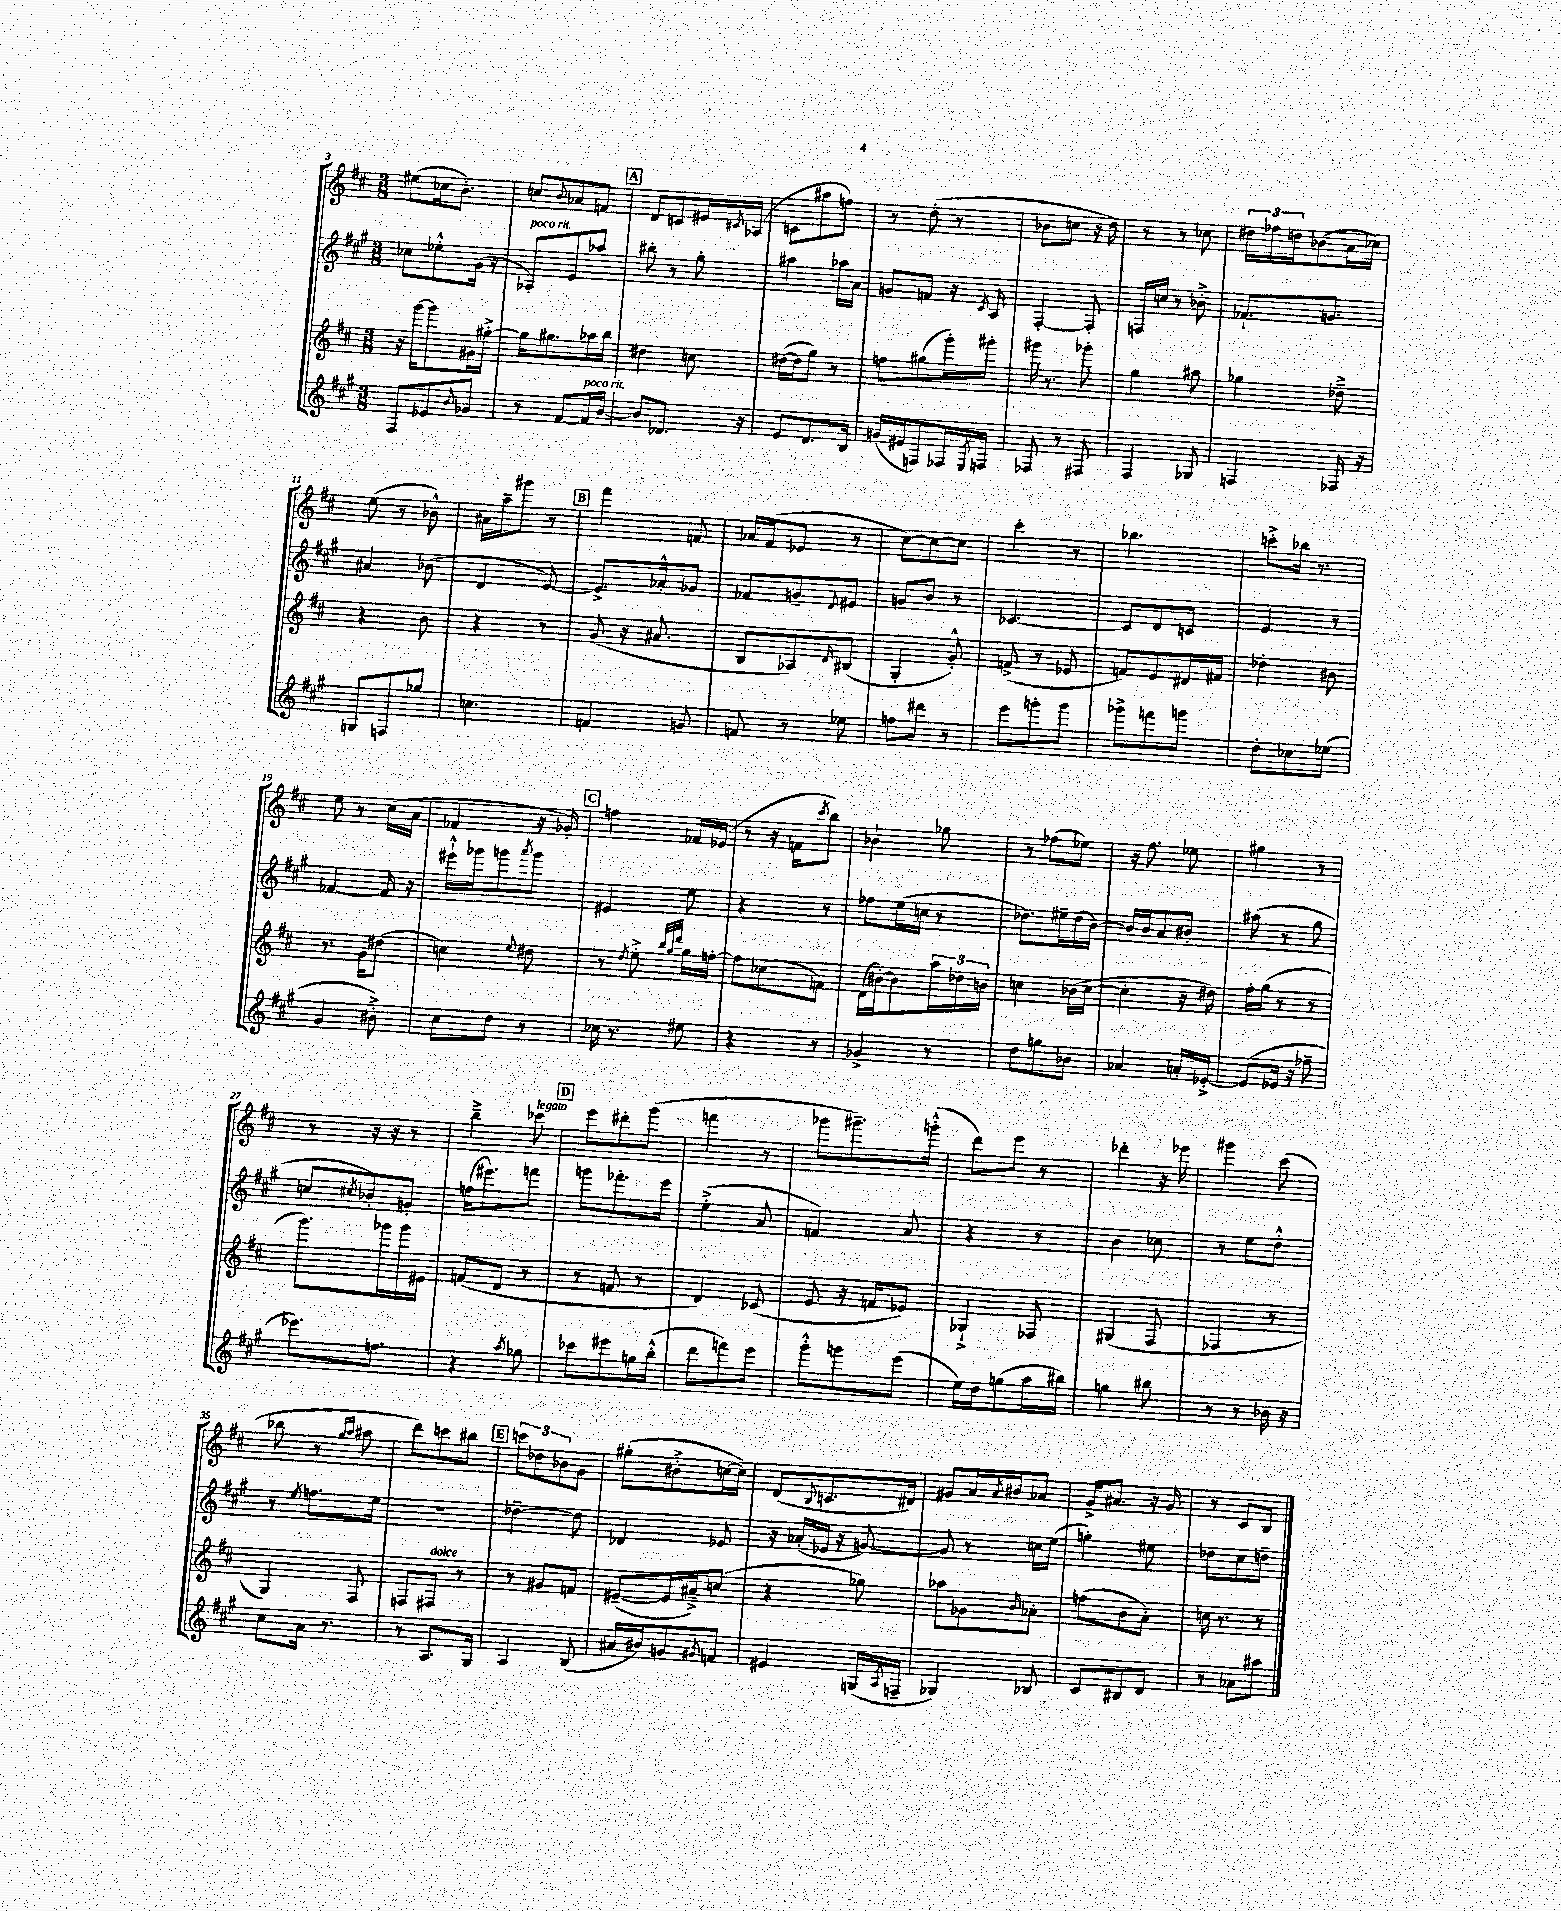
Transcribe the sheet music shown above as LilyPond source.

<<
\new StaffGroup <<
\new Staff = "s0" {
    \clef treble \key d \major \numericTimeSignature \time 3/8
    eis''8( ces''16 b'8.-.) |
    c''8 \appoggiatura { b'8 } aes'8 f'8 |
    \mark \markup { \box "A" } d'8 c'8 eis'16 \acciaccatura { cis'8 } aes16( |
    c'8 ais''8 f''8) |
    r8 d''8-.( r8 |
    bes'8 c''8 r16 d''16) |
    r8 r8 ces''8 |
    \tuplet 3/2 { dis''16 fes''16 d''16 } bes'8( a'16 ces''16) |
    e''8( r8 bes'8-^) |
    ais'16 a''16-- gis'''8 r8 |
    \mark \markup { \box "B" } fis'''4 f'8 |
    aes'16 fis'16( ees'8 r8 |
    cis''8~) cis''8~ cis''8 |
    cis'''4-. r8 |
    bes''4. |
    c'''8-.-> bes''16 r8. |
    e''8 r8 cis''16( a'16 |
    fes'4 r16 ges'16-.) |
    \mark \markup { \box "C" } f''4 fes'16 ees'16( |
    r8 r16 f'16 \acciaccatura { cis'''8 } b''8) |
    bes'4-! ges''8 |
    r8 fes''8( ees''8) |
    r16 fis''8. ees''8 |
    gis''4 r8 |
    r8 r16 r16 r8 |
    b''4---> ces'''8^\markup { \italic "legato" } |
    \mark \markup { \box "D" } e'''8 dis'''8-. g'''8( |
    f'''4 r8 |
    ges'''8 gis'''8.--) g'''16-.-^( |
    d'''8) e'''8 r8 |
    des'''4-. r16 ees'''16 |
    gis'''4 cis'''8( |
    bes''8 r8 \grace { g''16 a''16 } ais''8 |
    d'''8) c'''8 bis''8 |
    \mark \markup { \box "E" } \tuplet 3/2 { c'''8 des''8 bes'8 } g'8 |
    gis''8-.( bis'8-.-> c''16~ c''16) |
    d'8( \appoggiatura { b8 } c'8. dis'16) |
    gis'8 a'16 \acciaccatura { a'8 } bis'16 aes'8 |
    g'16-> ais'8. r16 g'16 |
    r8 cis'8 b8 \bar "|." |
}
\new Staff = "s1" {
    \clef treble \key a \major \numericTimeSignature \time 3/8
    ces''8 ees''8-.-^ gis'16( r16 |
    aes8-.^\markup { \italic "poco rit." }) e'8 aes''8 |
    \mark \markup { \box "A" } bis''8-. r8 gis''8-. |
    ais''4 aes''16 a'16 |
    g'8 f'8 r16 \acciaccatura { cis'8 } a16 |
    fis4~-. fis8-. |
    f16 c''16 r8 bes'8-.-> |
    fes'8.-! g'8. |
    ais'4 bes'8( |
    d'4 e'8~) |
    \mark \markup { \box "B" } e'8.-> aes'16-.-^ ges'8 |
    fes'8 g'8-- \appoggiatura { d'8 } eis'8 |
    g'8 b'8 r8 |
    ces'4.~ |
    ces'8 d'8 c'8 |
    e'4 r8 |
    fes'4~ fes'16 r16 |
    eis'''16-!-^ ges'''16 g'''8 \acciaccatura { a'''8 } g'''8 |
    \mark \markup { \box "C" } eis'4 e''8 |
    r4 r8 |
    fes''8 e''16( c''16 r8 |
    des''8.) eis''16-- des''16( b'16~) |
    b'16 b'16 a'8 bis'8-. |
    ais''8( r8 gis''8 |
    c''8 \acciaccatura { cis''8 } bes'8-.) g'8-. |
    f''16( eis'''8.) f'''8 |
    \mark \markup { \box "D" } g'''8 fes'''8.-. e'''16 |
    e''4-.->( a'8 |
    f'4) a'8 |
    r4 r8 |
    b'4 ces''8 |
    r8 e''8 d''8-.-^ |
    r8 \acciaccatura { e''8 } f''8. e''16 |
    R4. |
    \mark \markup { \box "E" } des''4~-- des''8 |
    des'4 ees'8 |
    r16 aes'16-.( ees'16 r16 g'8~) |
    g'8 r8 c''16 e''16( |
    g''4-.) eis''8 |
    des''8 cis''8 d''8-- \bar "|." |
}
\new Staff = "s2" {
    \clef treble \key d \major \numericTimeSignature \time 3/8
    r16 g'''16~ g'''8 gis'16 gis''16~-.-> |
    gis''16 gis''8. aes''16 b''16 |
    \mark \markup { \box "A" } dis''4 c''8 |
    dis''16~( dis''16 g''8) r8 |
    f''8 gis''8( g'''16-.) gis'''16-. |
    gis'''16 r8. ges'''8-. |
    g''4 ais''8 |
    ges''4 des''8---> |
    r4 b'8 |
    r4 r8 |
    \mark \markup { \box "B" } g'8( r16 ais'8. |
    b8 aes8) \grace { d'16 } bis8( |
    g4-. g'8-.-^) |
    f'8->( r8 ees'8 |
    f'8) e'8 dis'16 fis'16 |
    des''4-. bis'8 |
    r8. g'16 dis''8( |
    c''4) \appoggiatura { e''8 } dis''8 |
    \mark \markup { \box "C" } r8 \acciaccatura { d''8 } e''8-.-> \grace { b''32 g''32 d'''32 } g''16 f''16~-. |
    f''8 ces''8( f'8) |
    d'16( bis'16~-.) bis'8 \tuplet 3/2 { a''16 des''16 b'16 } |
    c''4 bes'16( c''16~ |
    c''4-. r16 dis''16) |
    fis''16-. g''16( r8 r8 |
    g'''8.) ges'''16 ges'''16 eis'16 |
    f'8( d'8 r8 |
    \mark \markup { \box "D" } r8 f'8 r8 |
    d'4) ces'8( |
    e'8 r16 f'16 ees'8) |
    ges4-!-> fes8 |
    gis4( fis8 |
    fes4 r8 |
    g4) fis8 |
    f8 fis8^\markup { \italic "dolce" } r8 |
    \mark \markup { \box "E" } r8 gis'8 f'8 |
    eis'8~--( eis'16 ais'16--->) c''8( |
    r4 ges''8) |
    aes''8 ges'8 \grace { b'16 } aes'8-. |
    f''8( b'8 a'8-.) |
    c''16 r8. r8 \bar "|." |
}
\new Staff = "s3" {
    \clef treble \key a \major \numericTimeSignature \time 3/8
    fis8 ees'8 \appoggiatura { b'8 } ges'8 |
    r8 fis'8~ fis'16^\markup { \italic "poco rit." } b'16~ |
    \mark \markup { \box "A" } b'8 des'8. r16 |
    e'8 d'8. b16 |
    g'16( eis'16 f8) fes16 \acciaccatura { e8 } f16 |
    fes8 r8 fis8 |
    fis4 ges8 |
    f4 fes16 r16 |
    g8 f8 ges''8 |
    c''4. |
    \mark \markup { \box "B" } f'4 g'8 |
    f'8 r8 ees''8 |
    f''8 dis'''8 r8 |
    e'''8 g'''8-. g'''8 |
    ges'''8-> f'''8 g'''8 |
    d''8-. ces''8 ees''8( |
    gis'4 bis'8-.->) |
    cis''8 d''8 r8 |
    \mark \markup { \box "C" } ces''16 r8. eis''8 |
    r4 r8 |
    ges'4-> r8 |
    d''8 g''8 bes'8 |
    aes'4 a'16-. ees'16~-.-> |
    ees'8( ees'16 r16 fes''8-- |
    ees'''8.) f''8. |
    r4 \acciaccatura { a''8 } ges''8 |
    \mark \markup { \box "D" } ces'''8 eis'''8 g''16 b''16-.-^( |
    d'''8 f'''8) e'''8 |
    gis'''8-.-^ g'''8 e'''8( |
    e''16) d''16 g''8( a''16 bis''16) |
    g''4 bis''8 |
    r8 r8 bes'16 r16 |
    cis''8 a'16 r8. |
    r8 a8. gis16 |
    \mark \markup { \box "E" } a4 b8( |
    ais'16 bis'16) g'8 \acciaccatura { gis'8 } f'8 |
    eis'4 g16( \acciaccatura { a8 } f16-- |
    ges4) bes8 |
    cis'8 bis8 d'8 |
    r8 aes'8 ais''8 \bar "|." |
}
>>
>>
\layout { \context { \Score currentBarNumber = #3 } }
